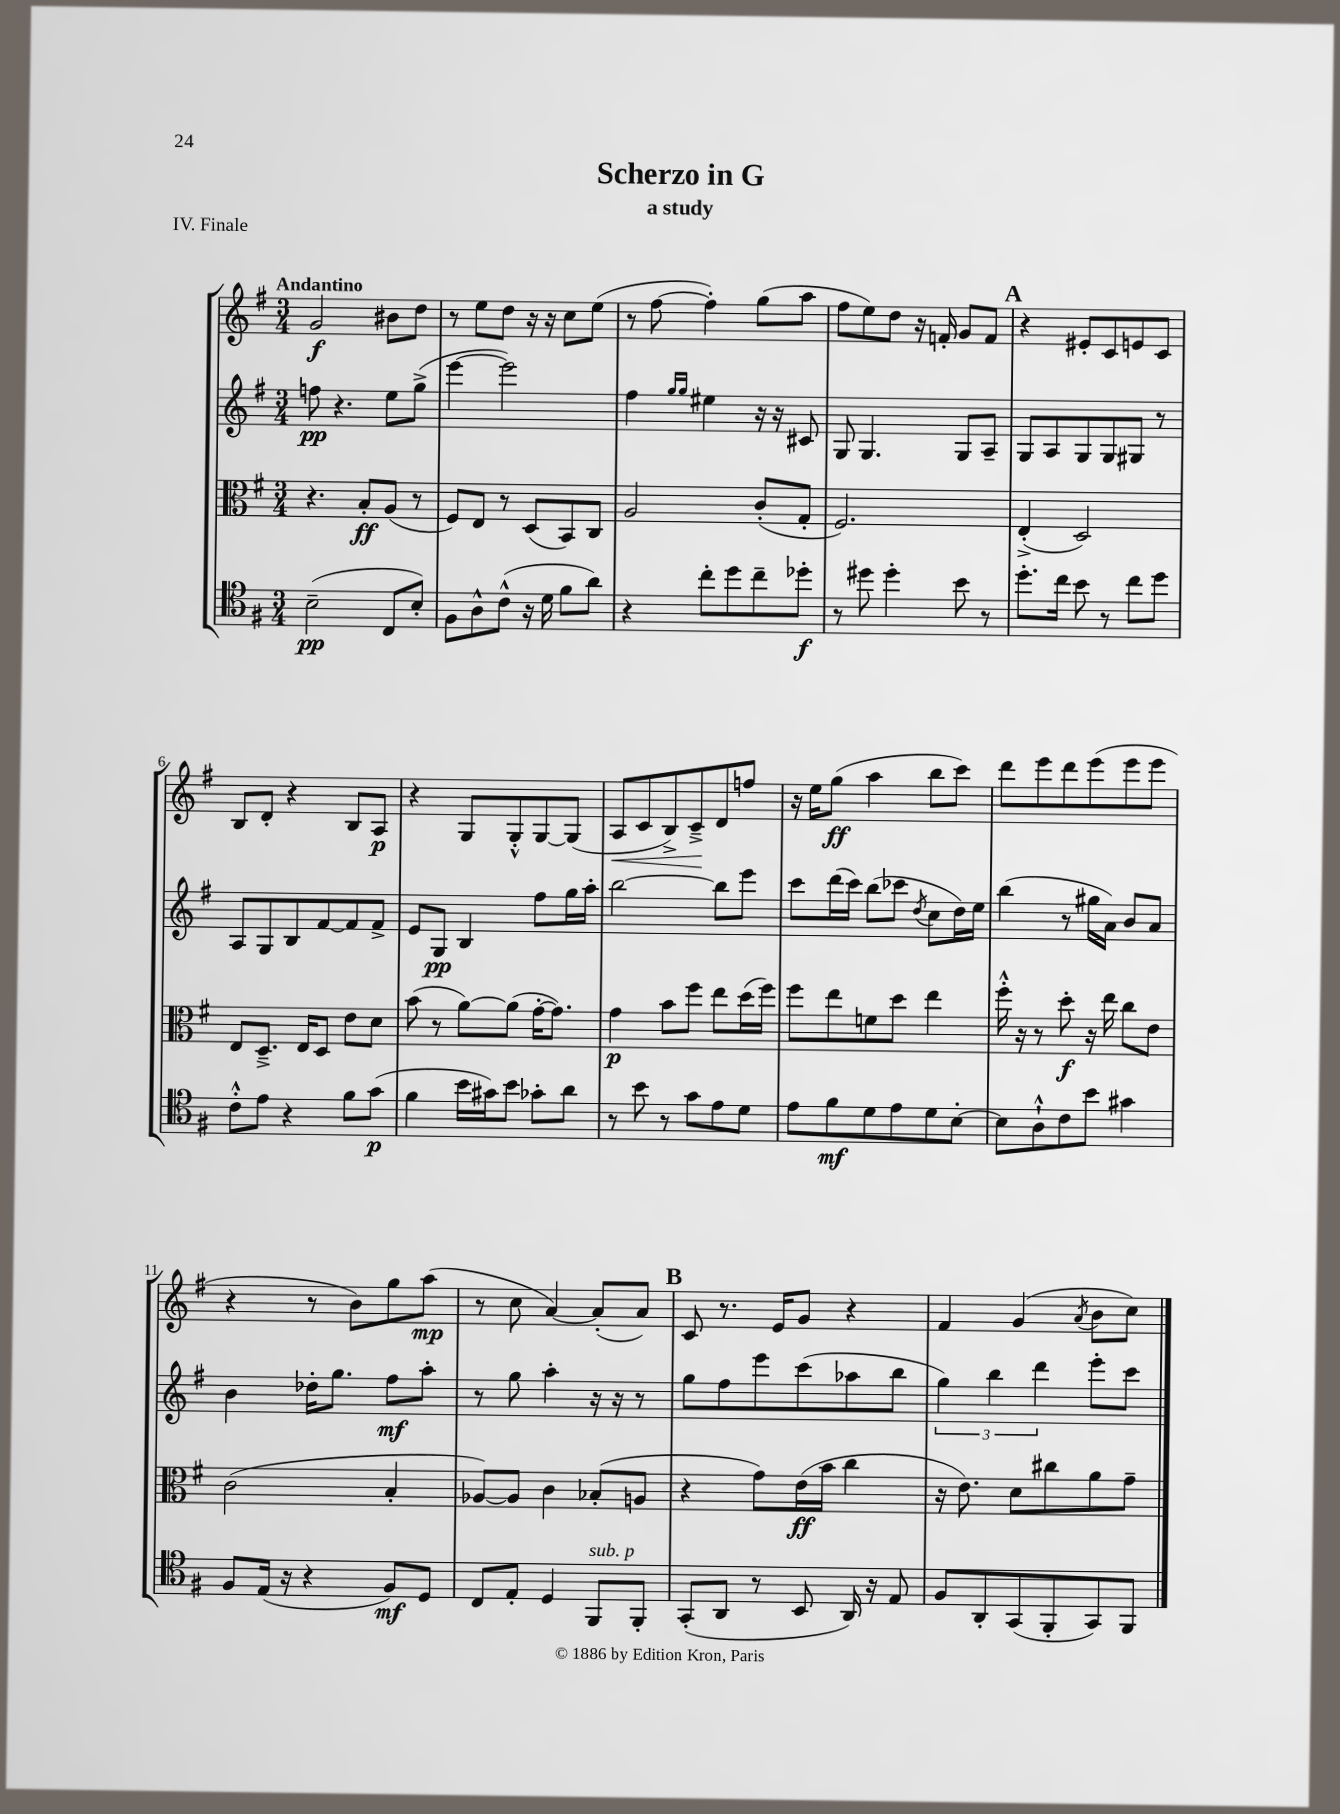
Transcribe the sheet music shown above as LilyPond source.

\header { title = "Scherzo in G" subtitle = "a study" piece = "IV. Finale" }
<<
\new StaffGroup <<
\new Staff = "s0" {
    \clef treble \key g \major \numericTimeSignature \time 3/4 \tempo "Andantino"
    g'2\f bis'8 d''8 |
    r8 e''8 d''8 r16 r16 c''8 e''8( |
    r8 fis''8~ fis''4-.) g''8( a''8 |
    fis''8 e''8) d''8 r16 f'16-. g'8 f'8 |
    \mark \markup { \bold "A" } r4 eis'8-. c'8 e'8 c'8 |
    b8 d'8-. r4 b8 a8\p |
    r4 g8 g8-.-^ g8~ g8( |
    a8\< c'8 b8->) c'8--->\! d'8 f''8 |
    r16 e''16 g''8\ff( a''4 b''8 c'''8) |
    d'''8 e'''8 d'''8 e'''8( e'''8 e'''8 |
    r4 r8 b'8) g''8 a''8\mp( |
    r8 c''8 a'4~) a'8-.( a'8) |
    \mark \markup { \bold "B" } c'8 r8. e'16 g'8 r4 |
    fis'4 g'4( \acciaccatura { a'8 } b'8 c''8) \bar "|." |
}
\new Staff = "s1" {
    \clef treble \key g \major \numericTimeSignature \time 3/4
    f''8\pp r4. e''8 g''8->( |
    e'''4~ e'''2) |
    fis''4 \grace { g''16 g''16 } eis''4 r16 r16 cis'8 |
    g8 g4. g8 a8-- |
    \mark \markup { \bold "A" } g8 a8 g8 g8 gis8 r8 |
    a8 g8 b8 fis'8~ fis'8 fis'8-> |
    e'8 g8\pp b4 fis''8 g''16 a''16-. |
    b''2~ b''8 e'''8 |
    c'''8 d'''16( c'''16) b''8( ces'''8 \acciaccatura { d''8 } c''8 d''16) e''16 |
    b''4( r8 gis''16 a'16) b'8 a'8 |
    b'4 des''16-. g''8. fis''8\mf a''8-. |
    r8 g''8 a''4-. r16 r16 r8 |
    \mark \markup { \bold "B" } g''8 fis''8 e'''8 c'''8( aes''8 b''8 |
    \tuplet 3/2 { g''4) b''4 d'''4 } e'''8-. c'''8 \bar "|." |
}
\new Staff = "s2" {
    \clef alto \key g \major \numericTimeSignature \time 3/4
    r4. b8-.\ff a8( r8 |
    fis8) e8 r8 d8( b,8) c8 |
    a2 c'8-.( g8-. |
    fis2.) |
    \mark \markup { \bold "A" } e4-.->( d2) |
    e8 d8.---> e16 d8 e'8 d'8 |
    b'8( r8 a'8~) a'8( g'16~-. g'8.) |
    g'4\p b'8 fis''8 e''8 d''16( fis''16) |
    fis''8 e''8 f'8 d''8 e''4 |
    fis''16-.-^ r16 r8 d''8-.\f r16 e''16 c''8 e'8 |
    c'2( b4-. |
    aes8~) aes8 c'4 bes8-.( a8 |
    \mark \markup { \bold "B" } r4 g'8) e'16\ff( b'16 c''4 |
    r16 e'8.) d'8 cis''8 a'8 g'8-- \bar "|." |
}
\new Staff = "s3" {
    \clef tenor \key g \major \numericTimeSignature \time 3/4
    b2--\pp( c8 b8-.) |
    fis8 a8-^ c'8-^( r16 d'16 fis'8 a'8) |
    r4 c''8-. d''8 c''8-- des''8-.\f |
    r8 dis''8 dis''4-. b'8 r8 |
    \mark \markup { \bold "A" } d''8.-. c''16 b'8 r8 c''8 d''8 |
    c'8-.-^ e'8 r4 fis'8 g'8\p( |
    fis'4 b'16 gis'16) b'8 ges'8-. a'8 |
    r8 b'8 r8 g'8 e'8 d'8 |
    e'8 fis'8\mf d'8 e'8 d'8 b8~-. |
    b8 a8-!-^ c'8 b'8 gis'4 |
    fis8 e16( r16 r4 fis8\mf) d8 |
    c8 e8-. d4 fis,8^\markup { \italic "sub. p" } fis,8-. |
    \mark \markup { \bold "B" } g,8-.( a,8 r8 b,8 a,16) r16 e8 |
    fis8 a,8-. g,8( fis,8-. g,8) fis,8 \bar "|." |
}
>>
>>
